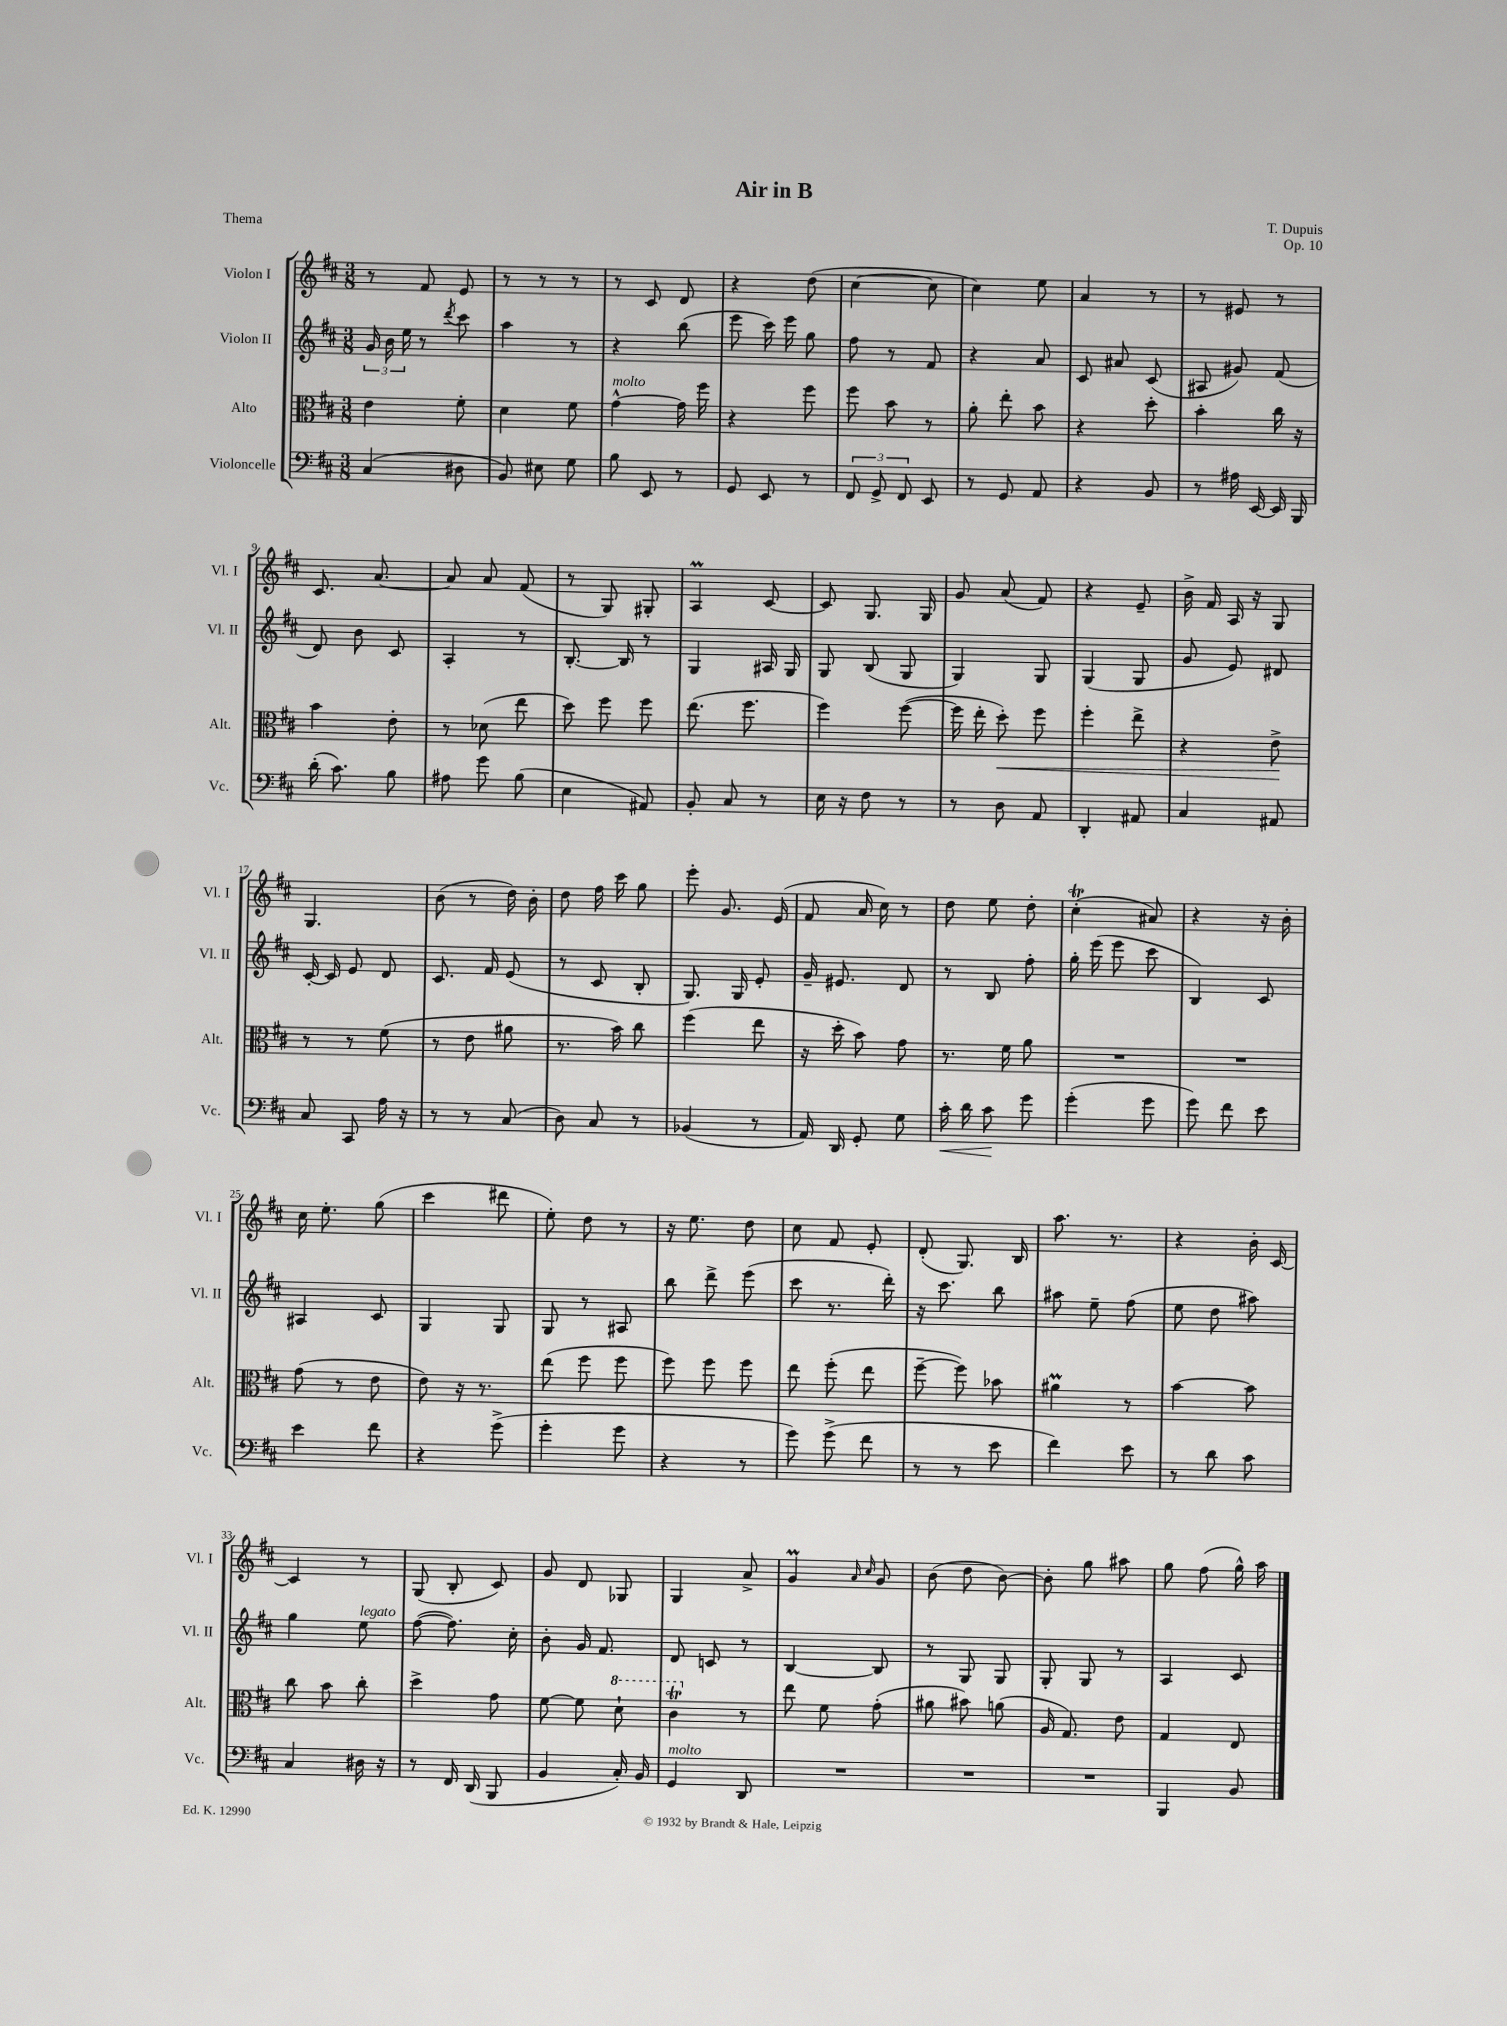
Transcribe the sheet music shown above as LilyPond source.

\header { title = "Air in B" composer = "T. Dupuis" opus = "Op. 10" piece = "Thema" }
<<
\new StaffGroup <<
\new Staff = "s0" \with { instrumentName = "Violon I" shortInstrumentName = "Vl. I" } {
    \clef treble \key d \major \numericTimeSignature \time 3/8
    \autoBeamOff r8 fis'8 e'8 |
    r8 r8 r8 |
    r8 cis'8 d'8 |
    r4 d''8( |
    cis''4~ cis''8 |
    cis''4) e''8 |
    a'4 r8 |
    r8 eis'8 r8 |
    cis'8. a'8.~ |
    a'8 a'8 fis'8( |
    r8 g8) gis8-. |
    a4\prall cis'8~ |
    cis'8 g8. g16 |
    g'8 a'8( fis'8) |
    r4 e'8-- |
    b'16-> fis'16 a16 r16 g8 |
    g4. |
    b'8( r8 d''16) b'16-. |
    d''8 fis''16 cis'''16 g''8 |
    e'''8-. g'8. e'16( |
    fis'8 a'16 cis''16) r8 |
    d''8 e''8 d''8-. |
    cis''4-.\trill( ais'8) |
    r4 r16 b'16-. |
    cis''16 e''8.-. g''8( |
    cis'''4 dis'''8 |
    e''8-.) d''8 r8 |
    r16 e''8. d''8 |
    cis''8 fis'8 e'8-. |
    d'8-.( g8.) b16 |
    a''8. r8. |
    r4 b'16-. cis'16~ |
    cis'4 r8 |
    g8( b8-. cis'8) |
    g'8 d'8 ges8 |
    g4 a'8-> |
    g'4\prall \grace { a'16 cis''16 } g'8 |
    b'8( d''8 b'8~) |
    b'8-. g''8 ais''8 |
    g''8 fis''8( g''16-^) a''16 \bar "|." |
}
\new Staff = "s1" \with { instrumentName = "Violon II" shortInstrumentName = "Vl. II" } {
    \clef treble \key d \major \numericTimeSignature \time 3/8
    \autoBeamOff \tuplet 3/2 { g'16 b'16 e''16 } r8 \acciaccatura { d'''8 } cis'''8 |
    a''4 r8 |
    r4 b''8( |
    e'''8 cis'''16) e'''16 g''8 |
    fis''8 r8 fis'8 |
    r4 a'8 |
    cis'8 ais'8 cis'8( |
    ais8 gis'8) fis'8( |
    d'8) b'8 cis'8 |
    a4-. r8 |
    b8.~-. b16 r8 |
    g4 ais16 g16 |
    g8 b8( g8 |
    g4) g8 |
    g4( g8 |
    g'8 e'8) dis'8 |
    cis'16~-. cis'16 e'8 d'8 |
    cis'8. fis'16 e'8( |
    r8 cis'8 b8-. |
    g8.) g16 e'8-. |
    g'16-- eis'8. d'8 |
    r8 b8 fis''8-. |
    g''16-. e'''16( e'''8 cis'''8 |
    b4) cis'8 |
    ais4 cis'8 |
    g4 g8 |
    g8 r8 ais8 |
    b''8 d'''8-> e'''8( |
    cis'''8 r8. d'''16-.) |
    r16 cis'''8. b''8 |
    ais''8 e''8-- fis''8( |
    e''8 d''8 ais''8) |
    g''4 e''8^\markup { \italic "legato" } |
    fis''8~( fis''8.) cis''16-. |
    b'8-. g'16 fis'8. |
    d'8 c'8 r8 |
    b4~ b8 |
    r8 g8 g8 |
    g8-. g8 r8 |
    a4 cis'8 \bar "|." |
}
\new Staff = "s2" \with { instrumentName = "Alto" shortInstrumentName = "Alt." } {
    \clef alto \key d \major \numericTimeSignature \time 3/8
    \autoBeamOff e'4 fis'8-. |
    d'4 fis'8 |
    g'4~-^^\markup { \italic "molto" } g'16 fis''16 |
    r4 fis''8 |
    fis''8 b'8 r8 |
    a'8-. e''8-. b'8 |
    r4 d''8-. |
    b'4-. cis''16 r16 |
    b'4 e'8-. |
    r8 des'8( e''8 |
    d''8) fis''8 fis''8 |
    e''8.( fis''8. |
    fis''4) fis''8~( |
    fis''16 e''16-. d''8-.\<) fis''8 |
    fis''4-. e''8-> |
    r4 e'8->\! |
    r8 r8 fis'8( |
    r8 e'8 ais'8 |
    r8. b'16) cis''8 |
    fis''4( e''8 |
    r16 d''16-. b'8) g'8 |
    r8. fis'16 a'8 |
    R4. |
    R4. |
    g'8( r8 e'8 |
    e'8) r16 r8. |
    e''8( fis''8 fis''8 |
    fis''8) fis''8 fis''8 |
    e''8 fis''8-.( e''8 |
    fis''8~-- fis''8) bes'8 |
    ais'4\prall r8 |
    b'4~ b'8 |
    cis''8 b'8 cis''8-. |
    d''4-> g'8 |
    fis'8~ fis'8 \ottava #1 d''8-! |
    cis''4\trill \ottava #0 r8 |
    e''8 fis'8 g'8-.( |
    ais'8 bis'8) a'8( |
    a16 g8.) e'8 |
    g4 e8 \bar "|." |
}
\new Staff = "s3" \with { instrumentName = "Violoncelle" shortInstrumentName = "Vc." } {
    \clef bass \key d \major \numericTimeSignature \time 3/8
    \autoBeamOff cis4( dis8 |
    b,8) eis8 g8 |
    b8 e,8 r8 |
    g,8 e,8 r8 |
    \tuplet 3/2 { fis,8 g,8-> fis,8 } e,8 |
    r8 g,8 a,8 |
    r4 b,8 |
    r8 ais16 e,16~ e,16 b,,16 |
    d'16-.( cis'8.) b8 |
    ais8 g'8 b8( |
    e4 ais,8) |
    b,8-. cis8 r8 |
    e16 r16 fis8 r8 |
    r8 d8 a,8 |
    d,4-. ais,8 |
    cis4 ais,8 |
    cis8 cis,8 a16 r16 |
    r8 r8 cis8( |
    d8) cis8 r8 |
    bes,4( r8 |
    a,16) d,16 g,8-. g8 |
    cis'16-.\< d'16 cis'8\! g'8 |
    g'4-.( g'8 |
    g'8) fis'8 e'8 |
    e'4 fis'8 |
    r4 g'8->( |
    g'4-. g'8 |
    r4 r8 |
    g'8) g'8->( fis'8 |
    r8 r8 e'8 |
    fis'4) e'8 |
    r8 d'8 cis'8 |
    cis4 dis16 r16 |
    r8 fis,16 d,16( b,,8 |
    b,4 cis16-.) b,16 |
    g,4^\markup { \italic "molto" } d,8 |
    R4. |
    R4. |
    R4. |
    b,,4 b,8 \bar "|." |
}
>>
>>
